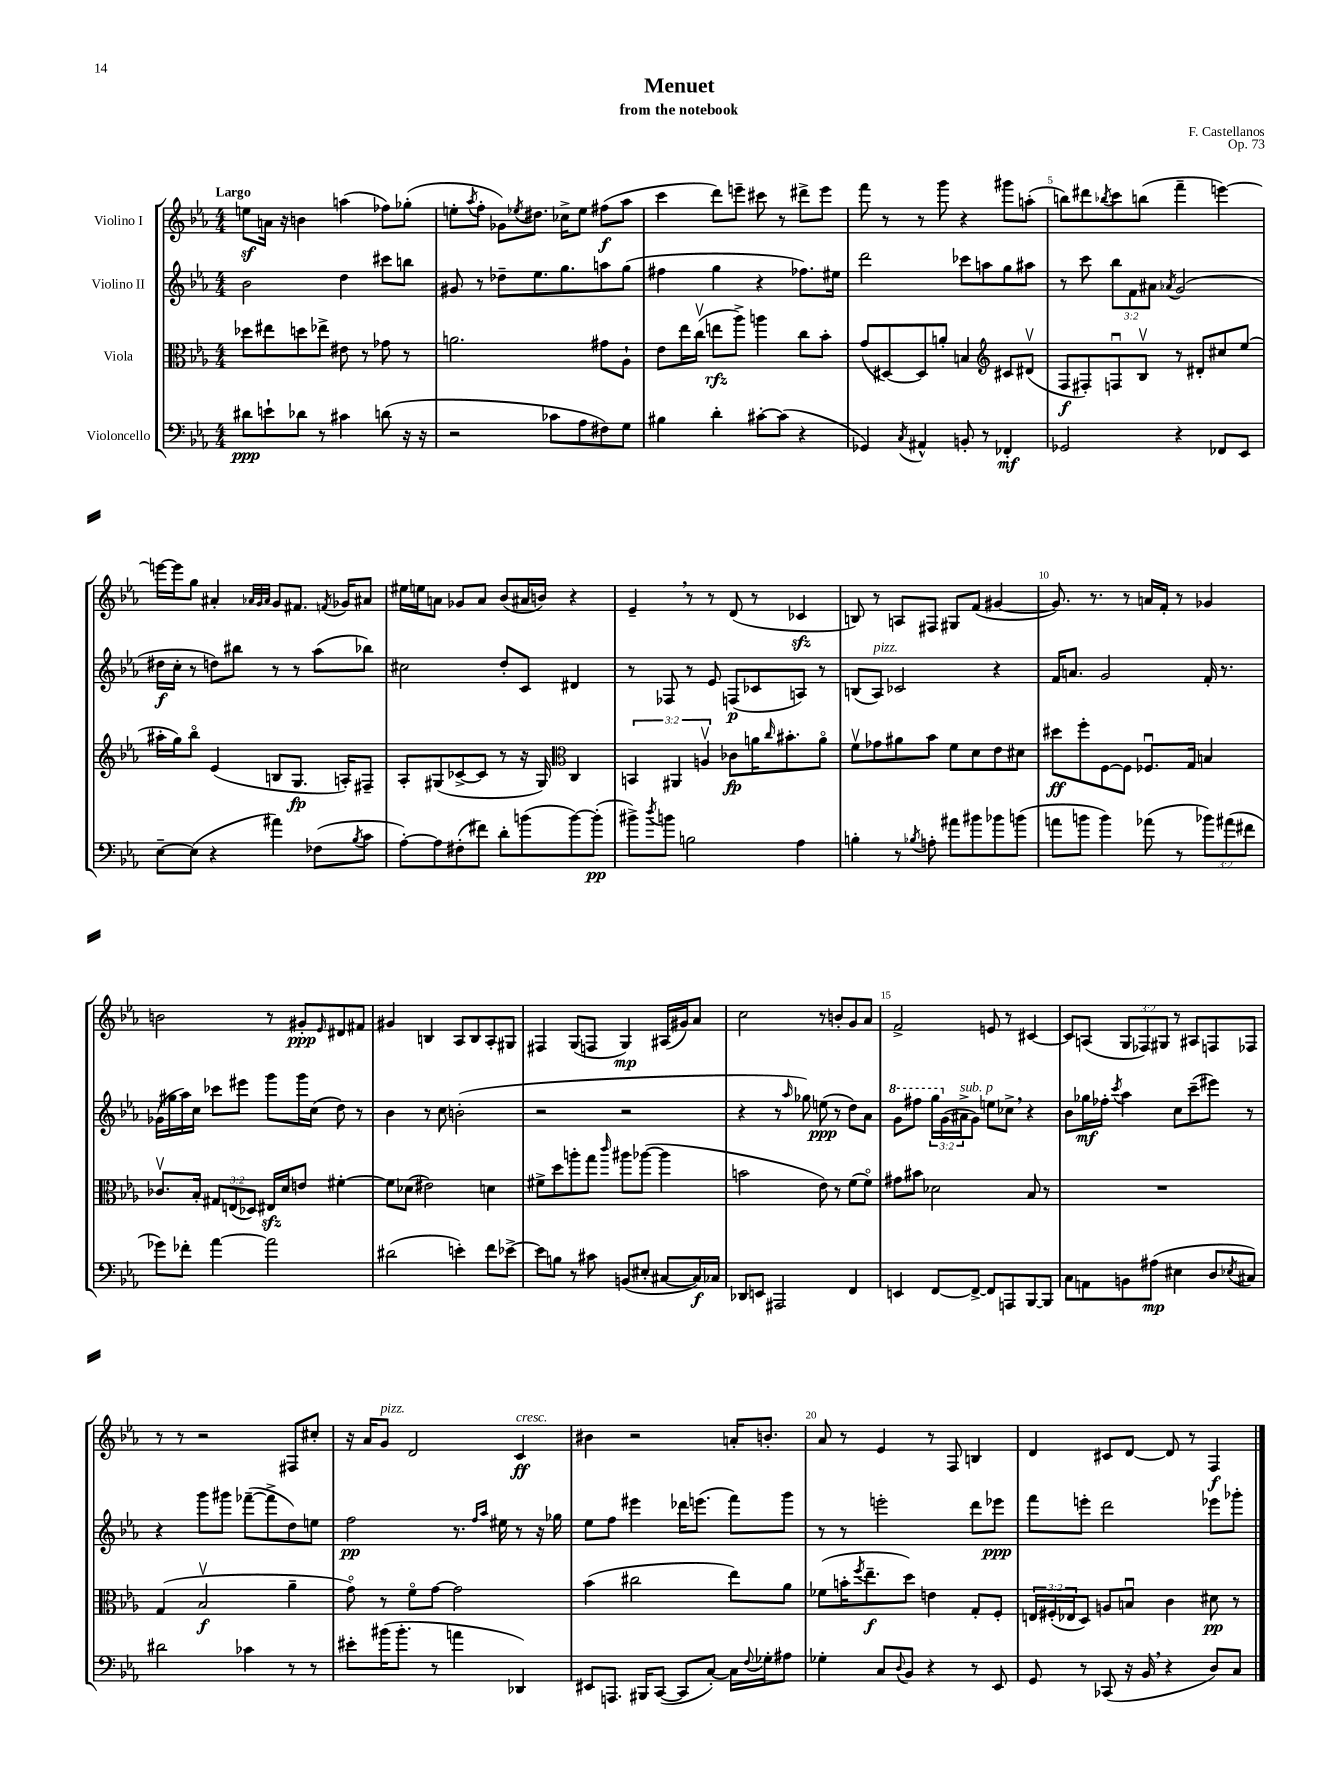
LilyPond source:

\header { title = "Menuet" composer = "F. Castellanos" subtitle = "from the notebook" opus = "Op. 73" }
<<
\new StaffGroup <<
\new Staff = "s0" \with { instrumentName = "Violino I" } {
    \clef treble \key ees \major \numericTimeSignature \time 4/4 \override Staff.TupletNumber.text = #tuplet-number::calc-fraction-text \tempo "Largo"
    e''8\sf a'16 r16 b'4 a''4( fes''8) ges''8-.( |
    e''8-. \acciaccatura { aes''8 } f''8-. ges'8) \acciaccatura { ees''8 } dis''8. ces''16-> ees''8 fis''8\f( aes''8 |
    c'''4 d'''8) e'''8-- cis'''8 r8 dis'''8-> e'''8 |
    f'''8 r8 r8 g'''8 r4 gis'''8 a''8-.( |
    b''8) dis'''8 \acciaccatura { bes''8 } c'''8 b''8( f'''4-- e'''4~) |
    e'''16~ e'''16 g''8 ais'4-. \grace { aes'32 g'32 aes'32 } g'8 fis'8. \acciaccatura { f'8 } ges'16 ais'8 |
    eis''16 e''16 a'8 ges'8 a'8 bes'8( ais'16 b'16) r4 |
    ees'4-- \breathe r8 r8 d'8( r8 ces'4\sfz |
    b8) r8 a8 fis8 gis8 f'8( gis'4~ |
    gis'8.) r8. r8 a'16 f'16-. r8 ges'4 |
    b'2 r8 gis'8-.\ppp \grace { ees'16 } dis'8 fis'8 |
    gis'4 b4 aes8 b8 aes8-. gis8 |
    fis4 g8( f8 g4\mp) ais16( gis'16) aes'8 |
    c''2 r8 b'8-. g'8 aes'8 |
    f'2-> e'8 r8 cis'4~ |
    cis'8 a8( \tuplet 3/2 { g8 fes8) gis8 } r8 ais8 f8 fes8 |
    r8 r8 r2 fis8 cis''8-. |
    r16 aes'16 g'8^\markup { \italic "pizz." } d'2 c'4\ff^\markup { \italic "cresc." } |
    bis'4 r2 a'16-. b'8.-. |
    aes'8 r8 ees'4 r8 f8 b4 |
    d'4 cis'8 d'8~ d'8 r8 f4\f \bar "|." |
}
\new Staff = "s1" \with { instrumentName = "Violino II" } {
    \clef treble \key ees \major \numericTimeSignature \time 4/4 \override Staff.TupletNumber.text = #tuplet-number::calc-fraction-text
    bes'2 d''4 cis'''8 b''8 |
    gis'8 r8 des''8-- ees''8. g''8. a''8 g''8( |
    fis''4 g''4 r4 fes''8.) eis''16 |
    d'''2 ces'''8 a''8 g''8 ais''8 |
    r8 c'''8 \tuplet 3/2 { bes''8 f'8 ais'8 } \acciaccatura { aes'8 } g'2( |
    dis''16\f c''16-. r8 d''8) bis''8 r8 r8 aes''8( bes''8) |
    cis''2 d''8-. c'8 dis'4 |
    r8 fes8 r8 ees'8 f8\p( ces'8 a8) r8 |
    b8( aes8^\markup { \italic "pizz." }) ces'2 r4 |
    f'16 a'8. g'2 f'16-. r8. |
    ges'16( gis''16 aes''16) c''16 ces'''8 eis'''8 g'''8 g'''16 c''16( d''8) r8 |
    bes'4 r8 c''8 b'2-.( |
    r2 r2 |
    r4 r8 \grace { aes''16 } ges''8) e''8\ppp( r8 d''8) aes'8 |
    \ottava #1 g''8 fis'''8 \tuplet 3/2 { g'''16 \ottava #0 g'16( ais'16->^\markup { \italic "sub. p" } } g'8) e''8 ces''8-> \breathe r4 |
    bes'8 ges''16\mf fes''16-. \acciaccatura { c'''8 } aes''4 c''8 c'''8--( eis'''8) r8 |
    r4 g'''8 gis'''8 fes'''8~--( fes'''8-> d''8) e''8 |
    f''2\pp r8. \grace { f''16 aes''16 } eis''16 r8 r16 ges''16 |
    ees''8 f''8 eis'''4 des'''16 e'''8.( f'''8) g'''8 |
    r8 r8 e'''2-. d'''8 ees'''8\ppp |
    f'''8 e'''8-. d'''2 ees'''8 ges'''8-. \bar "|." |
}
\new Staff = "s2" \with { instrumentName = "Viola" } {
    \clef alto \key ees \major \numericTimeSignature \time 4/4 \override Staff.TupletNumber.text = #tuplet-number::calc-fraction-text
    des''8 eis''8 d''8 ees''8-> eis'8 r8 ges'8 r8 |
    a'2. gis'8 aes8-! |
    ees'8 ees''16 c''16\upbow( e''8\rfz aes''8->) a''4 c''8 bes'8-. |
    g'8( dis8~) dis8 a'8-. b4 \clef treble cis'8 dis'8\upbow( |
    f8\f fis8-.) f8\downbow bes8\upbow r8 dis'8-. cis''8 ees''8( |
    ais''16-. g''16) bes''8\flageolet ees'4( b8 g8.\fp a16-.) fis8-- |
    aes8-. gis8( ces'8~-> ces'8 r8 r16 gis16) \clef alto c4 |
    \tuplet 3/2 { b,4 ais,4 a4\upbow } ces'8\fp a'16 \grace { c''16 } bis'8.-. a'8\flageolet |
    f'8\upbow ges'8 ais'8 bes'8 f'8 d'8 ees'8 dis'8 |
    dis''8\ff f''8-. f8~ f8 fes8.\downbow g16 b4 |
    ces'8.\upbow bes16-. \tuplet 3/2 { gis8 e8( des8) } eis16\sfz d'16 e'8 fis'4~-. |
    fis'8 des'8( eis'2) d'4 |
    fis'8-> d''8 a''8-. g''8 \grace { c'''16 } ais''8 aes''8~( aes''4 |
    b'2 ees'8) r8 f'8( f'8\flageolet) |
    gis'8 bis'8 des'2 bes8 r8 |
    R1 |
    g4( bes2\upbow\f aes'4-- |
    g'8\flageolet) r8 f'8\flageolet g'8~ g'2 |
    bes'4( cis''2 ees''8) aes'8 |
    fes'8( b'16-. \acciaccatura { f''8 } ees''8.--\f d''8) e'4 g8-. f8-. |
    \tuplet 3/2 { e16 fis16-.( ees16 } d8) a8 b8\downbow c'4 dis'8\pp r8 \bar "|." |
}
\new Staff = "s3" \with { instrumentName = "Violoncello" } {
    \clef bass \key ees \major \numericTimeSignature \time 4/4 \override Staff.TupletNumber.text = #tuplet-number::calc-fraction-text
    dis'8\ppp e'8-! des'8 r8 cis'4 d'8( r16 r16 |
    r2 ces'8 aes8 fis8) g8 |
    bis4 d'4-. cis'8~-. cis'8( r4 |
    ges,4) \acciaccatura { c8 } ais,4-^ b,8-. r8 fes,4-.\mf |
    ges,2 r4 fes,8 ees,8 |
    ees8~-- ees8( r4 ais'4) fes8( \acciaccatura { bes8 } c'8 |
    aes8~-.) aes8 fis8-.( fis'8) d'8-. b'8( b'8~) b'8-.\pp( |
    bis'8->) \acciaccatura { d''8 } b'8 b2 aes4 |
    b4-. r8 \acciaccatura { bes8 } a8-. ais'8 bis'8 bes'8 b'8( |
    a'8 b'8 b'4) aes'8( r8 \tuplet 3/2 { bes'8) ais'8( fis'8 } |
    ges'8) fes'8-. aes'4~ aes'2 |
    dis'2( e'4-.) f'8 ees'8~-> |
    ees'8 b8 r8 cis'8 b,8( eis8-. cis8~ cis16\f) ces16 |
    des,8 e,8 ais,,2 f,4 |
    e,4 f,8~ f,8~-> f,8 a,,8 bes,,8~ bes,,8 |
    c8 a,8 b,8 ais8\mp( eis4 d8 \acciaccatura { ees8 } cis8) |
    dis'2 ces'4 r8 r8 |
    eis'8-. bis'16( bis'8.-. r8 a'4 des,4) |
    eis,8 a,,8. bis,,16 c,8~( c,8 c8~-.) c16 \appoggiatura { f8 } ges16-. ais8 |
    ges4-. c8 \appoggiatura { d8 } bes,8 r4 r8 ees,8 |
    g,8 r8 ces,8( r16 bes,16 \breathe r4 d8) c8 \bar "|." |
}
>>
>>
\layout { \context { \Score \override BarNumber.break-visibility = ##(#f #t #t) barNumberVisibility = #(every-nth-bar-number-visible 5) } }
